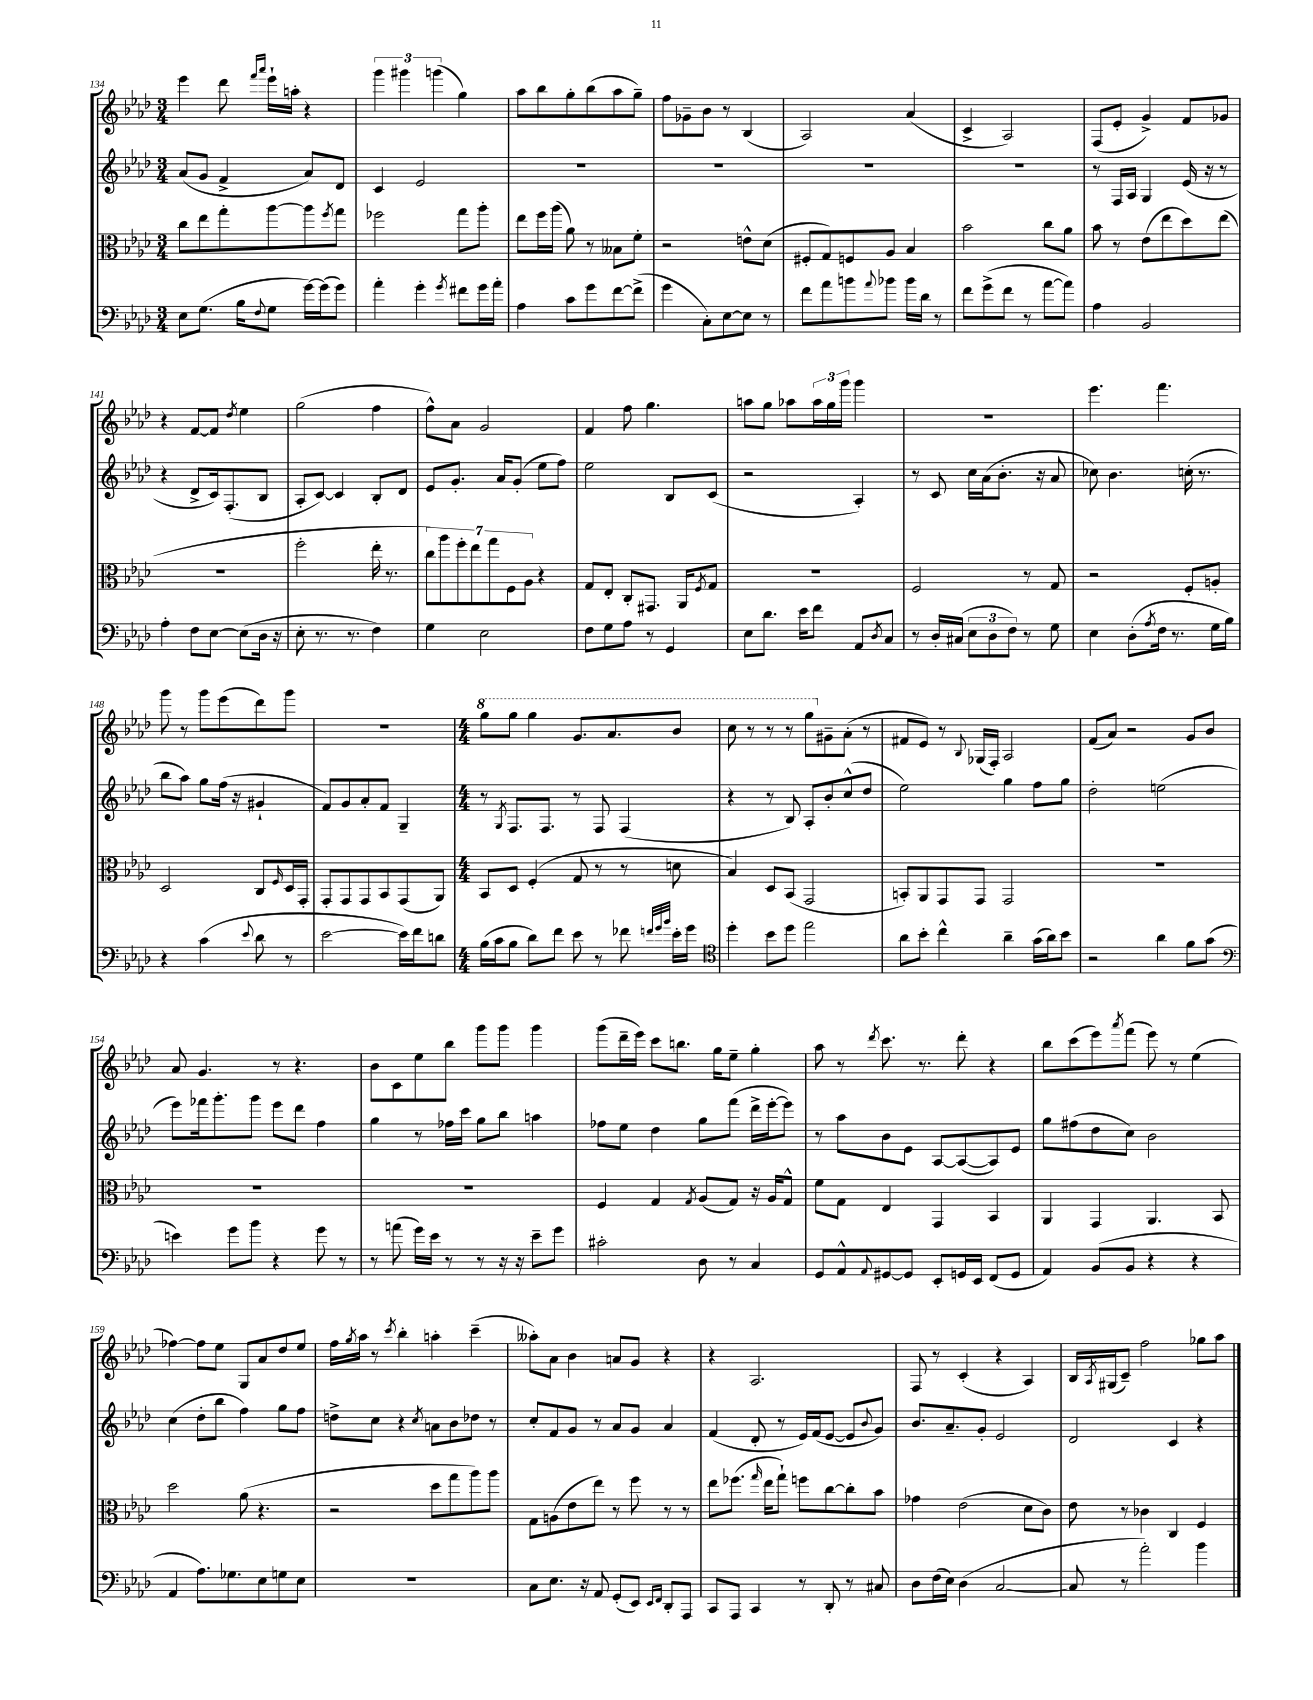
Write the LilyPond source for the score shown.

<<
\new StaffGroup <<
\new Staff = "s0" {
    \clef treble \key aes \major \numericTimeSignature \time 3/4
    ees'''4 des'''8 \grace { f'''16 aes'''16 } ees'''16-! a''16-. r4 |
    \tuplet 3/2 { g'''4 gis'''4 g'''4( } g''4) |
    aes''8 bes''8 g''8-. bes''8( aes''8 g''8--) |
    f''8 ges'8-- bes'8 r8 bes4( |
    aes2) aes'4( |
    c'4-> aes2) |
    f8( ees'8-. g'4->) f'8 ges'8 |
    r4 f'8~ f'8 \acciaccatura { des''8 } ees''4 |
    g''2( f''4 |
    f''8-^) aes'8 g'2 |
    f'4 f''8 g''4. |
    a''8 g''8 aes''8 \tuplet 3/2 { aes''16 g''16 g'''16 } g'''4 |
    R2. |
    ees'''4. f'''4. |
    g'''8 r8 g'''8 ees'''8( des'''8) g'''8 |
    R2. |
    \numericTimeSignature \time 4/4 \ottava #1 g'''8 g'''8 g'''4 g''8. aes''8. bes''8 |
    c'''8 r8 r8 r8 g'''8 \ottava #0 gis'8-- aes'8-.( r8 |
    fis'8 ees'8) r8 \appoggiatura { bes8 } ges16( f16-.) aes2 |
    f'8( aes'8) r2 g'8 bes'8 |
    aes'8 g'4. r8 r4. |
    bes'8 c'8 ees''8 bes''8 g'''8 g'''8 g'''4 |
    g'''8( des'''16-- ees'''16) c'''8 b''8. g''16 ees''8-- g''4-. |
    aes''8 r8 \acciaccatura { des'''8 } c'''8. r8. des'''8-. r4 |
    bes''8 c'''8( ees'''8) \acciaccatura { aes'''8 } f'''8( ees'''8) r8 ees''4( |
    fes''4~) fes''8 ees''8 g8 aes'8 des''8 ees''8 |
    f''16 \acciaccatura { g''8 } aes''16 r8 \acciaccatura { c'''8 } bes''4-. a''4-. c'''4--( |
    aeses''8-.) aes'8 bes'4 a'8 g'8 r4 |
    r4 aes2. |
    f8 r8 c'4-.( r4 aes4) |
    bes16 \acciaccatura { aes8 } gis16( c'8--) f''2 ges''8 aes''8 \bar "|." |
}
\new Staff = "s1" {
    \clef treble \key aes \major \numericTimeSignature \time 3/4
    aes'8( g'8 f'4-> aes'8) des'8 |
    c'4 ees'2 |
    R2. |
    R2. |
    R2. |
    R2. |
    r8 f16 aes16 g4 ees'16( r16 r8 |
    r4 des'8-> c'16) f8.-.( bes8 |
    aes8-. c'8~) c'4 bes8-. des'8 |
    ees'8 g'8.-. aes'16 g'8-.( ees''8 f''8) |
    ees''2 bes8 c'8( |
    r2 aes4-.) |
    r8 c'8 c''16 aes'16( bes'8.-. r16 aes'8 |
    ces''8) bes'4. c''16-.( r8. |
    bes''8 aes''8) g''8 f''16( r16 gis'4-! |
    f'8) g'8 aes'8-. f'8 g4-- |
    \numericTimeSignature \time 4/4 r8 \acciaccatura { g8 } f8. f8. r8 f8 f4( |
    r4 r8 bes8) aes8-. bes'8-. c''8-^( des''8 |
    ees''2) g''4 f''8 g''8 |
    des''2-. e''2( |
    ees'''8) fes'''16 g'''8.-. g'''8 ees'''8 des'''8 f''4 |
    g''4 r8 fes''16 c'''16 g''8 bes''8 a''4 |
    fes''8 ees''8 des''4 g''8 f'''8( des'''16-> ees'''16~-. ees'''8) |
    r8 aes''8 bes'8 ees'8 aes8~ aes8~( aes8) ees'8 |
    g''8 fis''8( des''8 c''8) bes'2 |
    c''4( des''8-. bes''8 f''4) g''8 f''8 |
    d''8-> c''8 r4 \acciaccatura { c''8 } a'8 bes'8 des''8 r8 |
    c''8-. f'8 g'8 r8 aes'8 g'8 aes'4 |
    f'4( des'8-. r8 ees'16) f'16( ees'8~ ees'8 \appoggiatura { bes'8 } g'8) |
    bes'8. aes'8.-- g'8-. ees'2 |
    des'2 c'4 r4 \bar "|." |
}
\new Staff = "s2" {
    \clef alto \key aes \major \numericTimeSignature \time 3/4
    c''8 ees''8 g''8-. aes''8~ aes''8 \acciaccatura { f''8 } g''8 |
    fes''2 g''8 aes''8-. |
    ees''8 f''16 aes''16( aes'8) r8 beses8 f'8-. |
    r2 e'8-^ des'8( |
    fis8-. g8) f8 aes8 bes4 |
    bes'2 c''8 aes'8 |
    bes'8 r8 ees'8( ees''8 des''8) ees''8( |
    R2. |
    f''2-. ees''16-. r8. |
    \tuplet 7/4 { c''8) aes''8 f''8-. ees''8 g''8 f8 aes8 } r4 |
    g8 ees8-. c8-. gis,8. aes,16 \acciaccatura { f8 } g8 |
    R2. |
    f2 r8 g8 |
    r2 f8-. a8-. |
    des2 c8 \grace { f16 } des16 g,16-. |
    g,8-. g,8 g,8 bes,8 g,8( aes,8) |
    \numericTimeSignature \time 4/4 bes,8 des8 f4-.( g8 r8 r8 d'8 |
    bes4) des8 bes,8( g,2 |
    b,8-.) aes,8 g,8 g,8 g,2 |
    R1 |
    R1 |
    R1 |
    f4 g4 \acciaccatura { g8 } aes8( g8) r16 aes16 g8-^ |
    f'8 g8 ees4 g,4 bes,4 |
    aes,4 g,4 aes,4. bes,8 |
    des''2 aes'8( r4. |
    r2 des''8 g''8 aes''8) aes''8 |
    g8 a8( ees'8 ees''8) r8 f''8 r8 r8 |
    ees''8 fes''8.( \grace { g''16 } ees''16 g''8-!) f''8 c''8~ c''8-. bes'8 |
    ges'4 ees'2( des'8 c'8) |
    ees'8 r8 ces'4 c4 f4 \bar "|." |
}
\new Staff = "s3" {
    \clef bass \key aes \major \numericTimeSignature \time 3/4
    ees8 g8.( bes16 \appoggiatura { f8 } g8 g'16~) g'16( g'8) |
    aes'4-. g'4-. \acciaccatura { g'8 } fis'8 g'16 aes'16-. |
    aes4 c'8 g'8 f'8~ f'8->( |
    g'4 c8-.) ees8~ ees8 r8 |
    f'8 aes'8 b'8 \appoggiatura { aes'8 } bes'8 bes'16 des'16 r8 |
    f'8 g'8->( f'8 r8 aes'8~ aes'8) |
    aes4 bes,2 |
    aes4-. f8 ees8~ ees8( des16 r16 |
    ees8-. r8. r8. f4) |
    g4 ees2 |
    f8 g8 aes8 r8 g,4 |
    ees8 des'8. ees'16 f'8 aes,8 \acciaccatura { des8 } c8 |
    r8 des16-. cis16( \tuplet 3/2 { ees8 des8 f8) } r8 g8 |
    ees4 des8-.( \acciaccatura { aes8 } f16 r8. g16 bes16) |
    r4 c'4( \appoggiatura { ees'8 } des'8 r8 |
    ees'2~ ees'16) f'16 d'8 |
    \numericTimeSignature \time 4/4 bes16( c'16 bes8 des'8) f'8 ees'8 r8 fes'8 \grace { f'32 g'32 bes'32 } ees'16-. g'16 |
    \clef tenor des''4-. bes'8 des''8 ees''2 |
    aes'8 bes'8-. c''4-^ aes'4-- g'16( aes'16) bes'8 |
    r2 aes'4 f'8 g'8( |
    \clef bass e'4) g'8 bes'8 r4 g'8 r8 |
    r8 a'8( g'16) ees'16 r8 r8 r16 r16 ees'8-- g'8 |
    cis'2-. des8 r8 c4 |
    g,8 aes,8-^ \appoggiatura { aes,8 } gis,8~ gis,8 ees,8-. g,16 ees,16 f,8( g,8 |
    aes,4) bes,8( bes,8 r4 r4 |
    aes,4 aes8.) ges8. ees8 g8 ees8 |
    R1 |
    c8 ees8. r16 aes,8 g,8-.( ees,8) \grace { ees,16 f,16 } des,8-. aes,,8 |
    c,8 aes,,8 c,4 r8 des,8-. r8 cis8 |
    des8 f16( ees16) des4( c2~ |
    c8 r8 aes'2-.) bes'4 \bar "|." |
}
>>
>>
\layout { \context { \Score currentBarNumber = #134 } }
